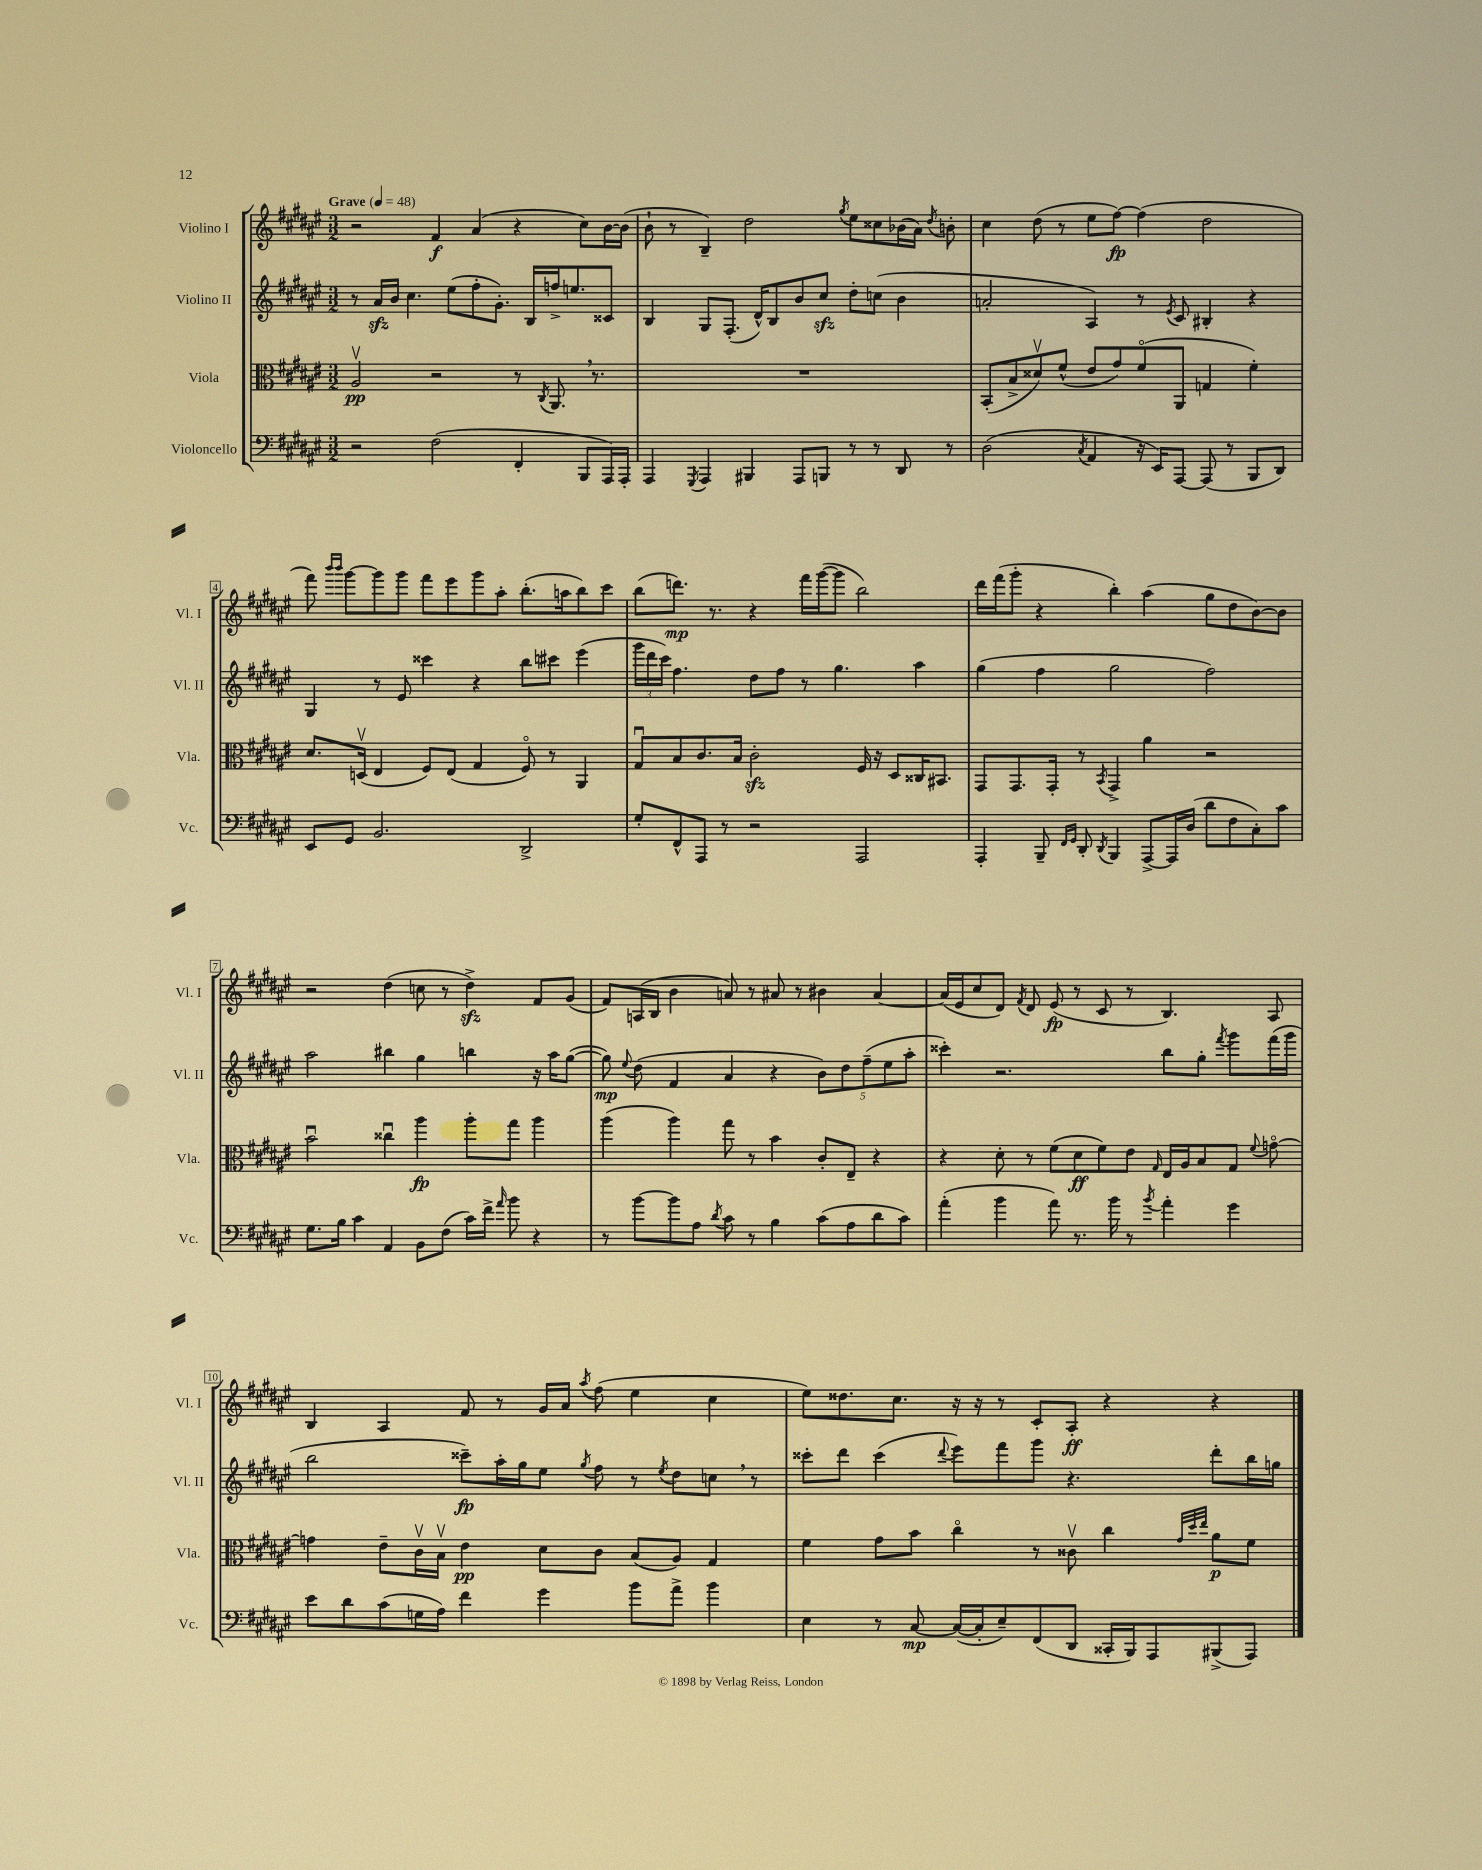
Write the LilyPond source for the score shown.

<<
\new StaffGroup <<
\new Staff = "s0" \with { instrumentName = "Violino I" shortInstrumentName = "Vl. I" } {
    \clef treble \key fis \major \numericTimeSignature \time 3/2 \tempo "Grave" 4 = 48
    \autoBeamOff r2 fis'4\f ais'4( r4 cis''8[) b'16~ b'16]( |
    b'8-! r8 b4--) dis''2 \acciaccatura { gis''8 } eis''8[ cisis''8 bes'16( ais'16]) \acciaccatura { dis''8 } b'8-. |
    cis''4 dis''8( r8 eis''8[ fis''8]~\fp) fis''4( dis''2 |
    fis'''8) \grace { b'''16[ b'''16] } gis'''8[~ gis'''8 gis'''8] fis'''8[ eis'''8 gis'''8 ais''8]-. b''8.[-.( a''16 b''8) cis'''8] |
    b''8[( d'''8.]\mp) r8. r4 fis'''16[ gis'''16~( gis'''8] b''2) |
    dis'''16[ fis'''16( gis'''8]-. r4 b''4-.) ais''4( gis''8[ dis''8 b'8~) b'8] |
    r2 dis''4( c''8 r8 dis''4->\sfz) fis'8[ gis'8]( |
    fis'8[) a16( b16] b'4 a'8) r8 ais'8 r8 bis'4 ais'4~ |
    ais'16[( eis'16 cis''8 dis'8]) \acciaccatura { fis'8 } dis'8 eis'8\fp( r8 cis'8 r8 b4.) ais8 |
    b4 ais4 fis'8 r8 gis'16[ ais'16] \acciaccatura { ais''8 } fis''8( eis''4 cis''4 |
    eis''8[) disis''8. cis''8.] r16 r16 r8 cis'8[-. ais8]-.\ff r4 r4 \bar "|." |
}
\new Staff = "s1" \with { instrumentName = "Violino II" shortInstrumentName = "Vl. II" } {
    \clef treble \key fis \major \numericTimeSignature \time 3/2
    \autoBeamOff r8 ais'16[\sfz b'16] cis''4. eis''8[( fis''8-. gis'8.]-.) b16[ f''16-> e''8. cisis'8] |
    b4 gis8[ fis8.]-.( dis'16[-^) b8 b'8 cis''8]\sfz dis''8[-. c''8]( b'4 |
    a'2-. ais4) r8 \acciaccatura { eis'8 } cis'8 bis4-. r4 |
    gis4 r8 eis'8 cisis'''4 r4 b''8[ cis'''8] eis'''4( |
    \tuplet 3/2 { gis'''16[ dis'''16 cis'''16]) } fis''4. dis''8[ fis''8] r8 gis''4. ais''4 |
    gis''4( fis''4 gis''2 fis''2) |
    ais''2 bis''4 gis''4 b''4 r16 ais''16[ gis''8]~( |
    gis''8\mp) \appoggiatura { eis''8 } dis''8( fis'4 ais'4 r4 \tuplet 5/4 { b'8[) dis''8 fis''8--( eis''8 ais''8]-. } |
    cisis'''4-.) r2. b''8[ gis''8]-. \acciaccatura { fis'''8 } gis'''8[ fis'''16( gis'''16] |
    b''2 cisis'''8[--\fp) ais''16-. gis''16 eis''8] \acciaccatura { gis''8 } fis''8 r8 \acciaccatura { eis''8 } dis''8[ c''8] \breathe r8 |
    cisis'''8[-. dis'''8] cisis'''4( \appoggiatura { dis'''8 } eis'''8[) fis'''8 gis'''8] r4. dis'''8[-. b''16 g''16] \bar "|." |
}
\new Staff = "s2" \with { instrumentName = "Viola" shortInstrumentName = "Vla." } {
    \clef alto \key fis \major \numericTimeSignature \time 3/2
    \autoBeamOff ais2\upbow\pp r2 r8 \acciaccatura { cis8 } ais,8. \breathe r8. |
    R1. |
    b,8[-.( b8-> disis'8\upbow) fis'8]-^( eis'8[ gis'8) fis'8\flageolet( ais,8] g4 fis'4-.) |
    dis'8.[ d16]\upbow( eis4 fis8[) eis8]( gis4 fis8\flageolet) r8 ais,4 |
    gis8[\downbow b8 cis'8. b16] cis'2-.\sfz fis16 r16 dis8[ cisis16 bis,8.] |
    gis,8[ gis,8. gis,16]-. r8 \acciaccatura { b,8 } gis,4-> ais'4 r2 |
    b'2\downbow cisis''4\downbow ais''4\fp ais''8[-. gis''8] ais''4 |
    ais''4( ais''4) gis''8 r8 b'4 cis'8[-. eis8]-- r4 |
    r4 dis'8-. r8 fis'8[( dis'8\ff fis'8) eis'8] \grace { gis16 } eis16[ ais16 b8 gis8] \appoggiatura { fis'8 } g'8~\flageolet |
    g'4 eis'8[-- cis'16\upbow b16]\upbow eis'4\pp dis'8[ cis'8] b8[( ais8]) gis4 |
    fis'4 gis'8[ b'8] cis''4\flageolet r8 cisis'8\upbow cis''4 \grace { gis'32[ dis''32 eis''32] } ais'8[\p fis'8] \bar "|." |
}
\new Staff = "s3" \with { instrumentName = "Violoncello" shortInstrumentName = "Vc." } {
    \clef bass \key fis \major \numericTimeSignature \time 3/2
    \autoBeamOff r2 fis2( fis,4-. b,,8[ ais,,16) ais,,16]-. |
    ais,,4 \acciaccatura { gis,,8 } ais,,4 bis,,4 ais,,8[ b,,8] r8 r8 dis,8 r8 |
    dis2( \acciaccatura { cis8 } ais,4 r16 eis,16[) ais,,8]~ ais,,8( r8 b,,8[ dis,8]) |
    eis,8[ gis,8] b,2. dis,2-> |
    gis8[-. fis,8-^ ais,,8] r8 r2 ais,,2 |
    ais,,4-. b,,8-- \grace { fis,16[ gis,16] } dis,8-. \acciaccatura { dis,8 } b,,4 ais,,8[~-> ais,,16 dis16]( dis'8[ fis8 cis8-.) cis'8] |
    gis8.[ b16] cis'4 ais,4 b,8[ fis8]( cis'16[) fis'16]-> \grace { ais'16 } b'8 r4 |
    r8 b'8[~ b'8 ais8] \acciaccatura { dis'8 } cis'8 r8 b4 cis'8[( ais8 dis'8 cis'8]) |
    ais'4-.( b'4 ais'8) r8. b'16 r8 \acciaccatura { b'8 } ais'4-. gis'4 |
    eis'8[ dis'8 cis'8( g16 ais16]) fis'4 gis'4 b'8[ ais'8]-> b'4 |
    eis4 r8 cis8~\mp cis16[~( cis16-. eis8--) fis,8( dis,8] cisis,16[-. b,,16) ais,,8 bis,,8->( ais,,8]) \bar "|." |
}
>>
>>
\layout { \context { \Score \override BarNumber.stencil = #(make-stencil-boxer 0.1 0.3 ly:text-interface::print) } }
